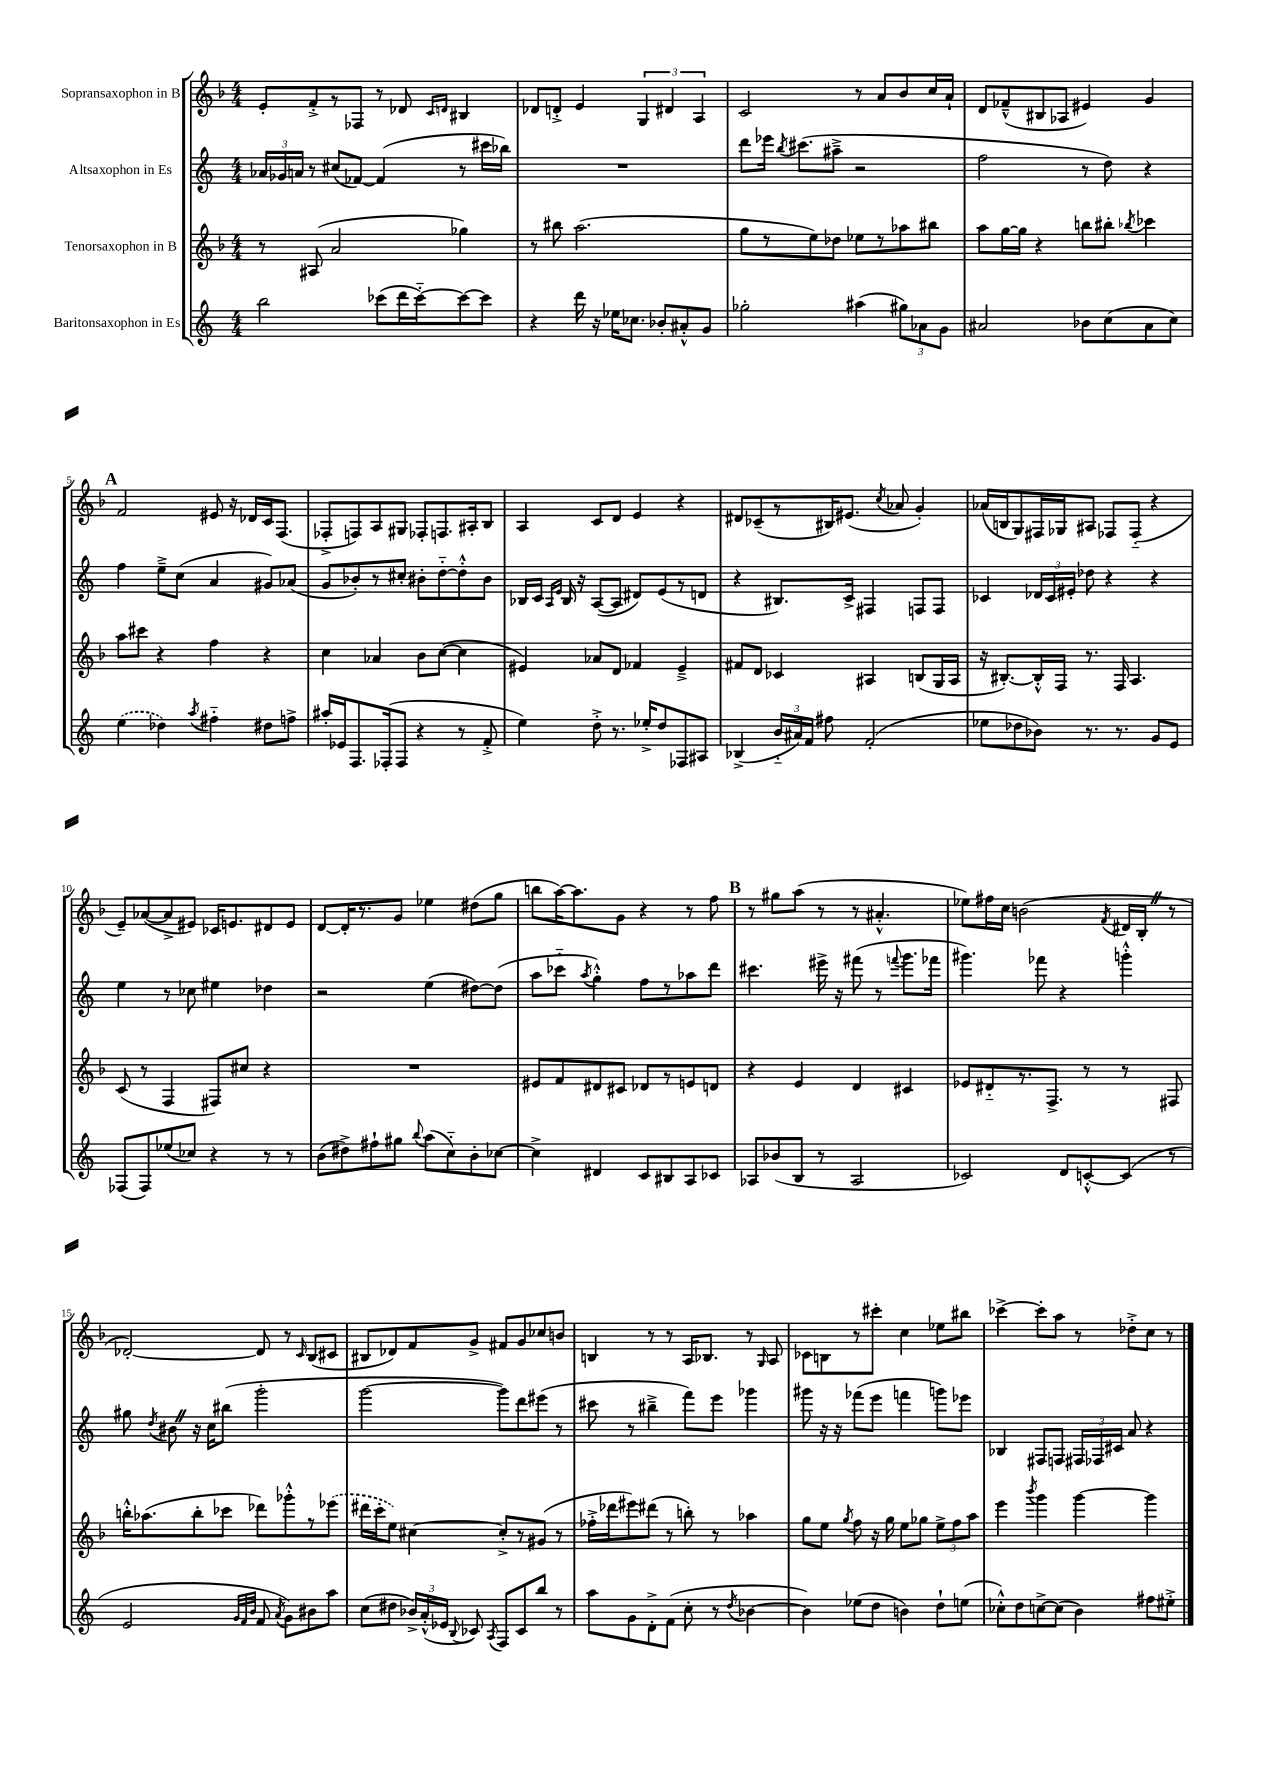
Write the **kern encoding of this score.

**kern	**kern	**kern	**kern
*part4	*part3	*part2	*part1
*staff4	*staff3	*staff2	*staff1
*I"Baritonsaxophon in Es	*I"Tenorsaxophon in B	*I"Altsaxophon in Es	*I"Sopransaxophon in B
*clefG2	*clefG2	*clefG2	*clefG2
*k[]	*k[b-]	*k[]	*k[b-]
*M4/4	*M4/4	*M4/4	*M4/4
=1	=1	=1	=1
2bb\	8r	24a-X/LL	8e'/L
.	.	24g-X/	.
.	.	24an/JJ	.
.	(8A#X/	8r	8f'^/
.	2a/	(8cc#X/L	8r
.	.	[8f-X/J)	8F-X/J
(8ccc-X\L	.	(4f-/]	8r
16ddd\L	.	.	8d-X/
[16ccc-\J)	.	.	.
.	.	.	16qqc/LL
.	.	.	16qqdn/JJ
8ccc-\_	4gg-X\)	8r	4B#X/
8ccc-\J]	.	16ccc#X\LL	.
.	.	16bb-X\JJ)	.
=2	=2	=2	=2
4r	8r	1r	8d-X/L
.	8bb#X\	.	8dn'^/J
16ddd\	(2.aa\	.	4e/
16r	.	.	.
16ee-X\KL	.	.	.
8.cc-X\J	.	.	.
.	.	.	6G/
8b-X'/L	.	.	.
.	.	.	6d#X/
8a#X'^^/	.	.	.
.	.	.	6A/
8g/J	.	.	.
=3	=3	=3	=3
2gg-X'\	8gg\L	8ddd\L	2c/
.	8r	16eee-X\Jk	.
.	.	8qbb/	.
.	.	(8.ccc#X\L	.
.	8ee\)	.	.
.	8dd-X\J	8aa#X~^\J	.
(4aa#X\	8ee-X\L	2r	8r
.	8r	.	8a/L
12gg#X\L)	8aa-X\	.	8b-/
12a-X\	.	.	.
.	8bb#X\J	.	16cc/L
12g\J	.	.	.
.	.	.	16a`/JJ
=4	=4	=4	=4
2a#X/	8aa\L	2ff\	8d/L
.	[16gg\L	.	(8f-X~^^/
.	16gg\JJ]	.	.
.	4r	.	8B#X/
.	.	.	8A-X/J
8b-X\L	8bbn\L	8r	4e#X/)
(8cc\	8bb#X'\J	8dd\)	.
.	8qbb-X/	.	.
8a#\	4ccc-X\	4r	4g/
8cc\J)	.	.	.
!!LO:LB:g=z
!!LO:REH:place=s1:t=A
=5	=5	=5	=5
(4ee\	8aa\L	4ff\	2f/
.	8ccc#X\J	.	.
4dd-X\)	4r	8ee~^\L	.
.	.	(8cc\J	.
8qaa/	.	.	.
4ff#X\	4ff\	4a/	8e#X/
.	.	.	16r
.	.	.	16d-X/LL
8dd#X\L	4r	8g#X/L)	16c/J
.	.	.	(8.F/J
8ffn^\J	.	(8a-X/J	.
=6	=6	=6	=6
16aa#X'/LL	4cc\	8g/L	8F-X'^/L
16e-X/J	.	.	.
8.F/	.	8b-X'/)	8Fn/)
.	4a-X/	8r	8A/
(16F-X'/k	.	.	.
8F-/J	.	8cc#X'/J	8G#X/J
4r	8b-\L	8b#X'\L	8F-X'/L
.	([8cc\J	[8dd\	8.Fn/
8r	4cc\]	8dd'^^\]	.
.	.	.	16A#X'/k
8f'^/	.	8b#\J	8B-/J
=7	=7	=7	=7
4ee\)	4e#X/)	16B-X/LL	4A/
.	.	16c/JJ	.
.	.	16qqA/LL	.
.	.	16qqe/JJ	.
.	.	16B-/	.
.	.	16r	.
8dd'^\	8a-X/L	([8A/L	8c/L
8.r	8d/J	8A/J]	8d/J
.	4f-X/	8d#X/L)	4e/
16ee-X'^/KL	.	.	.
8dd/	.	(8e/	.
8F-X/	4e#~^/	8r	4r
8A#X/J	.	8dn/J	.
=8	=8	=8	=8
(4B-X^/	8f#X/L	4r	8d#X/L
.	8d/J	.	(8c-X~/
24b/LL	4c-X/	8.B#X/L)	8r
24a#X/)	.	.	.
24f/JJ	.	.	.
8ff#X\	.	.	16B#X/K)
.	.	16c^/Jk	(8.e#X/J
(2f'/	4A#X/	4F#X/	.
.	.	.	8qcc/
.	.	.	8a-X/
.	(8Bn/L	8Fn/L	4g'/)
.	16G/L	8F/J	.
.	16A#/JJ	.	.
=9	=9	=9	=9
8ee-X\L	16r	4c-X/	(16a-X/LL
.	[8.B#X'/L)	.	16Bn/J
8dd-X\	.	.	8G/)
8b-X\J)	16B#'^^/L]	24d-X/LL	16F#X/L
.	.	24c-/	.
.	16F/JJ	.	16G-X/J
.	.	24e#X'/JJ	.
8.r	8.r	8dd-X\	8A#X/J
.	.	4r	8F-X/L
8.r	16F/	.	.
.	4.A/	.	(8F-/J
8g/L	.	4r	4r
8e/J	.	.	.
!!LO:LB:g=z
=10	=10	=10	=10
(8F-X/L	(8c/	4ee\	8e~/L)
8F-/)	8r	.	([8a-X/
(8ee-X/	4F/	8r	8a-^/]
8cc-X/J)	.	8cc-X\	8e#X/J)
4r	8F#X/L)	4ee#X\	16c-X/KL
.	.	.	8.en/
.	8cc#X/J	.	.
8r	4r	4dd-X\	8d#X/
8r	.	.	8e/J
=11	=11	=11	=11
(8b\L	1r	2r	[8d/L
8dd#X^\)	.	.	16d'/K]
.	.	.	8.r
8ff#X`\	.	.	.
8gg#X\J	.	.	8g/J
8qqbb/	.	.	.
(8aa\L	.	(4ee\	4ee-X\
8cc\)	.	.	.
8b'\	.	[8dd#X\L)	(8dd#X\L
[8cc-X\J	.	(8dd#\J]	8gg\J
=12	=12	=12	=12
4cc-^\]	8e#X/L	8aa\L	8bbn\L
.	8f/	8ccc-X\J	[16aa\K)
.	.	.	8.aa\]
.	.	8qaa/	.
4d#X/	8d#X/	4gg'^^\)	.
.	8c#X/J	.	8g\J
8c/L	8d-X/L	8ff\L	4r
8B#X/	8r	8r	.
8A/	8en/	8aa-X\	8r
8c-X/J	8dn/J	8ddd\J	8ff\
!!LO:REH:place=s1:t=B
=13	=13	=13	=13
8A-X/L	4r	4.ccc#X\	8r
(8b-X/	.	.	8gg#X\L
8B/J	4e/	.	(8aa\J
8r	.	16eee#X^\	8r
.	.	16r	.
2A-/	4d/	(8fff#X\	8r
.	.	8r	4.a#X'^^/
.	.	8qqfffn/	.
.	4c#X/	8.ggg\L	.
.	.	16fff-X\Jk	.
=14	=14	=14	=14
2c-X/)	8e-X/L	4.ggg#X\)	8ee-X\L)
.	8d#X/	.	16ff#X\L
.	.	.	16cc\JJ
.	8.r	.	(2bn\
.	.	8fff-X\	.
.	8.F^/J	.	.
8d/L	.	4r	.
[8cn'^^/	8r	.	.
.	.	.	8qf/
(8c/J]	8r	4gggn'^^\	16d#X/LL
.	.	.	16B-'Z/JJ
8r	8F#X/	.	8r
!!LO:LB:g=z
=15	=15	=15	=15
2e/	16bbn'^^\KL	8gg#X\	[2d-X'/)
.	(8.aa-X\	.	.
.	.	8qdd/	.
.	.	8b#XZ\	.
.	8bb'\	16r	.
.	.	16cc\KL	.
.	8ccc-X\J	(8bb#X\J	.
32qqg/LLL	.	.	.
32qqf/	.	.	.
32qqb/JJJ	.	.	.
8f/	8ddd-X\L)	2ggg'\	8d-/]
8qa/	.	.	.
8g\L)	8ggg-X'^^\	.	8r
.	.	.	16qqc/
8b#X\	8r	.	(8B-/L
8aa\J	(8eee-X\J	.	8c#X/J
=16	=16	=16	=16
(8cc\L	16ddd#X\LL	[2ggg\	8B#X/L
.	16ccc'\J	.	.
8dd#X\J	8ee\J)	.	8d-X/)
24b-X^/LL)	[4cc#X\	.	8f/
(24a'^^/	.	.	.
24e-X/JJ	.	.	.
8qqB/	.	.	.
8c-X/)	.	.	8g^/J
8qA/	.	.	.
8F/L	8cc#'^/L]	8ggg\L])	8f#X/L
8c-/	8r	8ddd\	8g/
8bb/J	(8g#X/J	(8eee#X\J	8cc-X/
8r	8r	8r	8bn/J
=17	=17	=17	=17
8aa\L	16ff-X'^\LL	8ccc#X\	4Bn/
.	16ddd-X\J	.	.
8g\	8eee#X\)	8r	.
8d'^\	(8ddd#X\J	4bb#X~^\	8r
(8f\J	8r	.	8r
8cc'\	8bbn'\)	8fff\L)	16A/KL
.	.	.	8.B-X/J
8r	8r	8eee\J	.
8qdd/	.	.	.
[4b-X\	4aa-X\	4ggg-X\	8r
.	.	.	16qqG/
.	.	.	8A/
=18	=18	=18	=18
4b-\])	8gg\L	8ggg#X\	8c-X\L
.	8ee\J	16r	8Bn\
.	.	16r	.
.	8qgg/	.	.
(8ee-X\L	8ff\	(8fff-X\L	8r
8dd\J	16r	8eee\J	8ccc#X'\J
.	16gg\	.	.
4bn\)	8ee\L	4fffn\	4cc\
.	8gg-X\J	.	.
8dd`\L	12ee^\L	8gggn\L)	8ee-X\L
.	12ff\	.	.
(8een\J	.	8eee-X\J	8bb#X\J
.	12aa\J	.	.
=19	=19	=19	=19
8cc-X'^^\L)	4eee\	4B-X/	[4ccc-X^\
8dd\	.	.	.
.	8qbbb-/	.	.
[8ccn^\	4ggg\	8F#X/L	8ccc-'\L]
(8cc\J]	.	8Fn/J	8aa\J
4b\)	[4ggg\	24F#X/LL	8r
.	.	24F-X/	.
.	.	24c#X/JJ	.
.	.	8a/	8dd-X'^\L
8ff#X\L	4ggg\]	4r	8cc\J
8ee#X'^\J	.	.	8r
==	==	==	==
*-	*-	*-	*-
